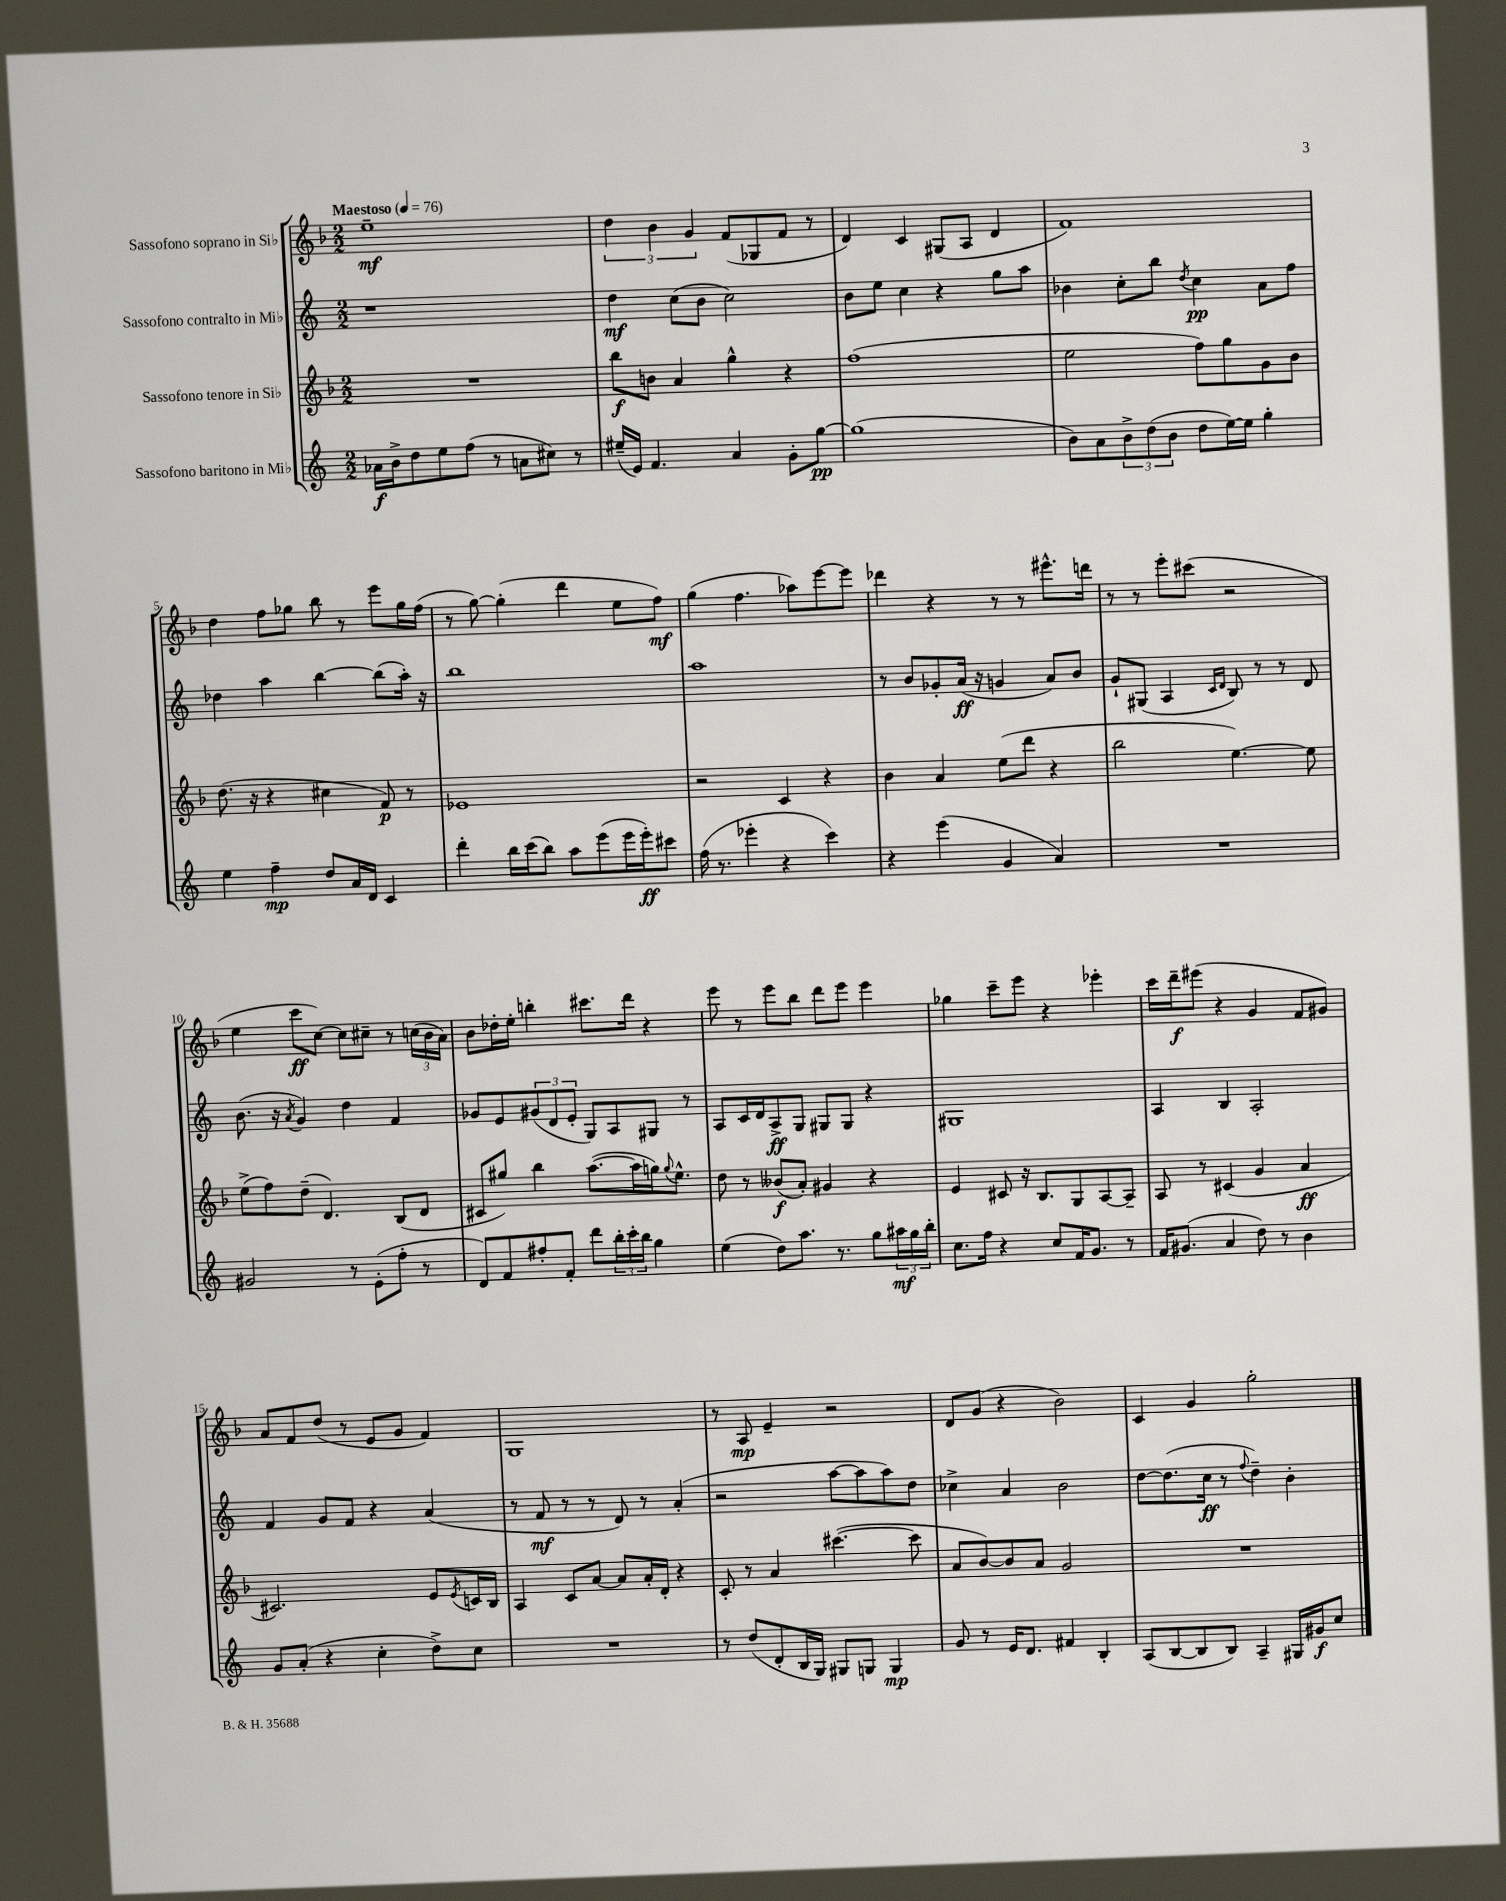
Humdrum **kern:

**kern	**kern	**kern	**kern
*staff4	*staff3	*staff2	*staff1
*clefG2	*clefG2	*clefG2	*clefG2
*k[]	*k[b-]	*k[]	*k[b-]
*M2/2	*M2/2	*M2/2	*M2/2
*MM76	*MM76	*MM76	*MM76
16a-	1r	1r	1ee~
16b^	.	.	.
8dd	.	.	.
8ee	.	.	.
(8ff	.	.	.
8r	.	.	.
8a	.	.	.
8cc#)	.	.	.
8r	.	.	.
=	=	=	=
(16ee#~	8bb-	4dd	6dd
16e)	.	.	.
4.f	8b	.	.
.	.	.	6b-
.	4a	(8cc	.
.	.	.	6g
.	.	8b	.
4a	4gg^^	2cc)	(8f
.	.	.	8G-
8g'	4r	.	8f
[8gg	.	.	8r
=	=	=	=
(1gg]	(1ff	8b	4d)
.	.	8ee	.
.	.	4cc	4c
.	.	4r	(8G#
.	.	.	8A
.	.	8gg	4d
.	.	8aa	.
=	=	=	=
8b)	2ee	4b-	1f)
8a	.	.	.
12b^	.	8cc'	.
(12dd	.	.	.
.	.	8bb	.
12b	.	.	.
.	.	8qdd	.
8dd	8ff)	4cc	.
[16ee)	8gg	.	.
16ee]	.	.	.
4gg'	8g	8a	.
.	8b-	8ff	.
=	=	=	=
4ee	(8.dd	4dd-	4dd
.	16r	.	.
4ff~	4r	4aa	8ff
.	.	.	8gg-
8dd	4cc#	[4bb	8bb-
16a	.	.	8r
16d	.	.	.
4c	8f)	(8bb]	8eee
.	8r	16aa')	16gg-
.	.	16r	(16ff
=	=	=	=
4ddd'	1e-	1bb	8r
.	.	.	[8gg)
16bb	.	.	(4gg']
(16ccc	.	.	.
8bb)	.	.	.
8aa	.	.	4ddd
(8eee	.	.	.
16eee	.	.	8ee
16eee')	.	.	.
8ccc#	.	.	8ff)
=	=	=	=
(16ff	2r	1aa	(4gg
8.r	.	.	.
4eee-'	.	.	4.ff
4r	4c	.	.
.	.	.	8aa-)
4ccc)	4r	.	[8eee
.	.	.	8eee]
=	=	=	=
4r	4b-	8r	4ddd-
.	.	8b	.
(4eee	4a	8g-'	4r
.	.	(16a	.
.	.	16r	.
4g	(8ee	4g	8r
.	8ddd	.	8r
4a)	4r	8a)	8.eee#^^
.	.	8b	.
.	.	.	16ddd
=	=	=	=
1r	2bb-	8g`	8r
.	.	(8G#	8r
.	.	4A	8eee'
.	.	.	(8ccc#
.	.	16qqc	.
.	.	16qqd	.
.	[4.ee)	8B)	2r
.	.	8r	.
.	.	8r	.
.	8ee]	8d	.
=	=	=	=
2g#	(8ee^	(8.b	4ee
.	8ff)	.	.
.	.	16r	.
.	.	8qa	.
.	(8dd~	4g)	8ccc
.	4.d)	.	[8cc)
8r	.	4dd	8cc]
(8e'	.	.	8cc#~
8ff'	(8B-	4f	8r
8r	8d	.	(24cc
.	.	.	24b-
.	.	.	24a)
=	=	=	=
8d)	8c#	8g-	8b-
8f	8gg#)	8e	16dd-'
.	.	.	16ee'
8ff#'	4bb-	(12g#	4bb'
.	.	12d	.
8f'	.	.	.
.	.	12e'	.
8ddd	([8.aa	8G)	8.ccc#
24bb'	.	8A	.
24ccc'	.	.	.
.	16aa]	.	16ddd
24bb	.	.	.
4gg	16gg)	8G#	4r
.	8qqgg	.	.
.	8.ee^^	.	.
.	.	8r	.
=	=	=	=
(4ee	8dd	8A	8eee
.	8r	16c	8r
.	.	16d	.
8dd)	(8b--	8A^	8eee
8.aa	8a')	8G	8bb-
.	4g#	8G#	8ddd
8.r	.	.	.
.	.	8G#	8eee
8gg	4r	4r	4eee
24aa#	.	.	.
24gg	.	.	.
24bb'	.	.	.
=	=	=	=
8.cc	4e	1G#	4gg-
16ff	.	.	.
4r	8c#	.	8ccc~
.	16r	.	8eee
.	8.B-	.	.
8cc	.	.	4r
16f	8G	.	.
8.g	.	.	.
.	[8A	.	4eee-'
8r	8A~]	.	.
=	=	=	=
16f	8A	4A	16ccc
(8.g#	.	.	16ddd~
.	8r	.	(8eee#
4a	(4c#	4B	4r
8dd)	4g	2A'	4g
8r	.	.	.
4b	4a	.	8f
.	.	.	8g#)
=	=	=	=
8g	2.c#)	4f	8a
(8a'	.	.	8f
4r	.	8g	(8dd
.	.	8f	8r
4cc'	.	4r	8e
.	.	.	8g
8dd^)	8e	(4a	4f)
.	8qe	.	.
8cc	16c	.	.
.	16B-	.	.
=	=	=	=
1r	4A	8r	1G
.	.	8f	.
.	8c	8r	.
.	[8a	8r	.
.	8a]	8d)	.
.	16a'	8r	.
.	16d'	.	.
.	4r	(4a'	.
=	=	=	=
8r	8c'	2r	8r
(8dd	8r	.	8A
8d'	4a	.	4e~
16B	.	.	.
16G)	.	.	.
8G#	([4.ccc#	[8aa	2r
8G	.	8aa]	.
4G	.	8aa)	.
.	8ccc#]	8dd	.
=	=	=	=
8g	8a	4cc-^	8d
8r	[8b-)	.	(8g
16e	8b-]	4a	4r
8.d	.	.	.
.	8a	.	.
4f#	2g	2b	2b-)
4B'	.	.	.
=	=	=	=
(8A	1r	[8dd	4c
[8B	.	(8.dd]	.
8B]	.	.	4g
.	.	16cc	.
8B)	.	8r	.
.	.	8qqff	.
4A~	.	4dd~)	2gg'
16G#	.	4b'	.
16g#	.	.	.
8cc	.	.	.
==	==	==	==
*-	*-	*-	*-
